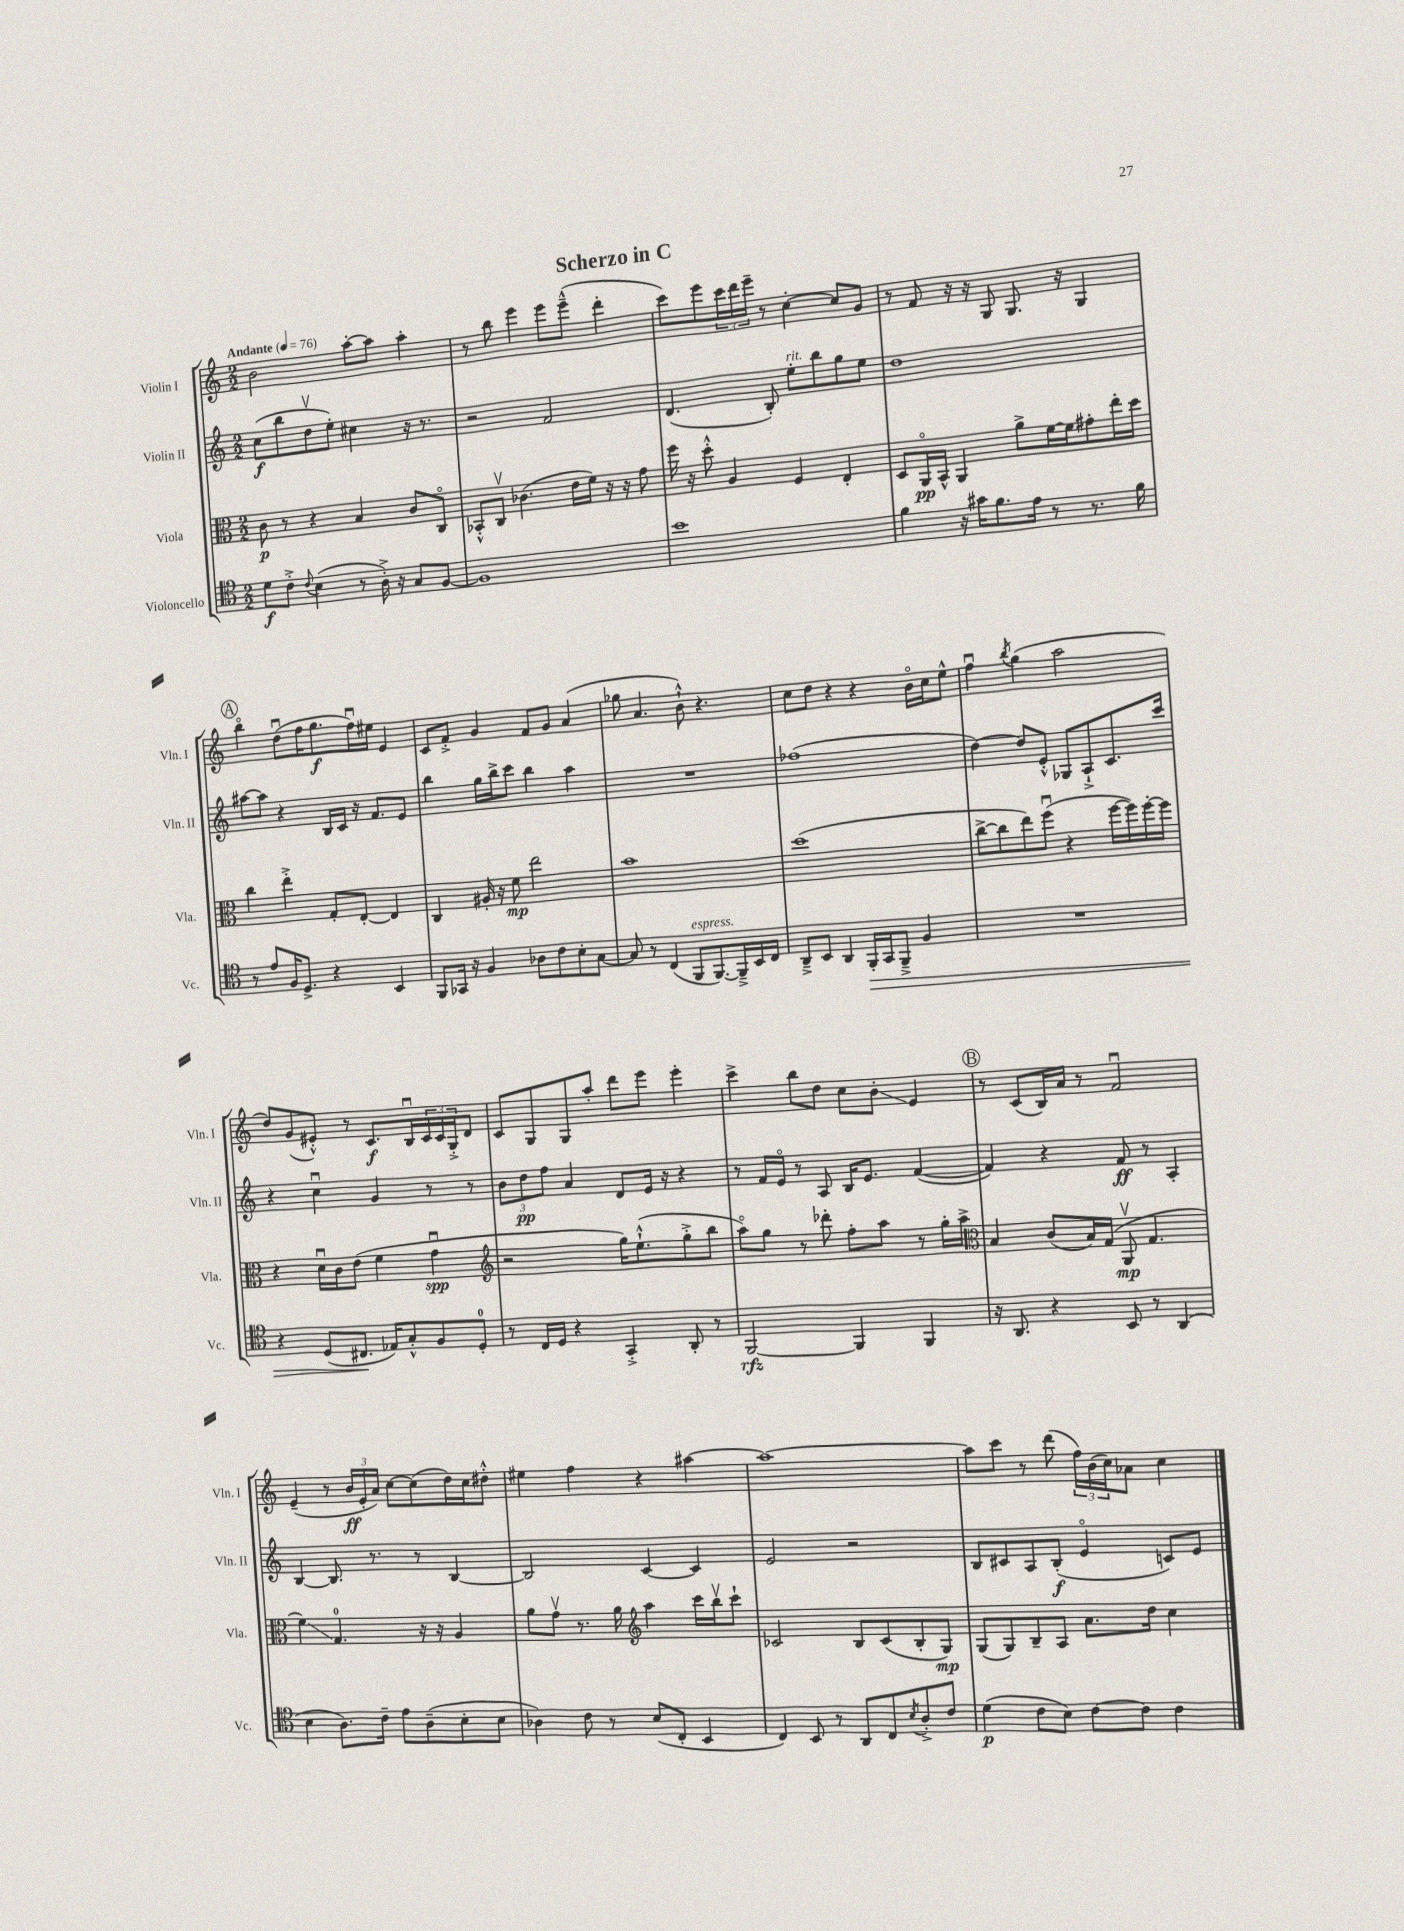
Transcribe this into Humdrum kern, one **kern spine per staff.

**kern	**kern	**kern	**kern
*staff4	*staff3	*staff2	*staff1
*clefC4	*clefC3	*clefG2	*clefG2
*k[]	*k[]	*k[]	*k[]
*M2/2	*M2/2	*M2/2	*M2/2
*MM76	*MM76	*MM76	*MM76
8d	8c	(8cc	2b
8c'^	8r	8bb	.
8qqc	.	.	.
(4B	4r	8ddv	.
.	.	8ee')	.
8r	4B	4cc#	[8aa'
16A'^)	.	.	8aa]
16r	.	.	.
8G	8c	16r	4aa'
.	.	8.r	.
[8F	8Co	.	.
=	=	=	=
1F]	8BB-'^^	2r	8r
.	8Cv	.	8bb
.	(4.c-	.	4eee
.	.	2f	8eee
.	16e	.	(8eee~^^
.	16f)	.	.
.	16r	.	4ddd'
.	16r	.	.
.	8g	.	.
=	=	=	=
1b	16ff	(4.d	8ccc)
.	16r	.	.
.	8dd'^^	.	8eee
.	4A	.	24ccc
.	.	.	24ddd
.	.	.	24eee~
.	.	8B')	8r
.	4F	8ee'	[4cc'
.	.	8bb	.
.	4E'	8gg	8cc]
.	.	8ee	8g
=	=	=	=
4f	8D	1dd	8r
.	16AAo	.	8f
.	16BB^^	.	.
16r	4AA	.	16r
16g#	.	.	16r
8.f	.	.	8G
.	8a^	.	8.G
16e	.	.	.
8r	[16f	.	.
.	16f]	.	16r
8.r	8g#'	.	4G
.	16ee'	.	.
16f	16dd	.	.
=	=	=	=
8r	4cc	[8aa#	4bbo
8e	.	8aa#]	.
16F	4ee'^	4r	(8ddu
8.D^	.	.	.
.	.	.	16ff
.	.	.	8.gg
4r	8G'	16B	.
.	.	16c	.
.	[8E'	16r	16ffu)
.	.	8.f	16ee#
4BB	4E]	.	4e
.	.	8e	.
=	=	=	=
8FF	4C	4bb	8c
16GG-	.	.	8f'^
16r	.	.	.
4F	16A#'	16gg	4g
.	16r	16bb^	.
.	8f	8ccc	.
8A-	2ee	4bb	8f
8c	.	.	8g
8B'	.	4aa	(4a
[8G	.	.	.
=	=	=	=
8G]	1b	1r	8gg-
8r	.	.	4.a
(4C	.	.	.
8FF	.	.	8b`^^)
[8.FF)	.	.	4.r
16FF~^]	.	.	.
16BB	.	.	.
16C	.	.	.
=	=	=	=
8AA~^	(1dd	(1ff-	8cc
8BB	.	.	8dd
4AA	.	.	4r
16FF'	.	.	4r
16GG	.	.	.
8FF~^	.	.	.
4F	.	.	16bo
.	.	.	16cc
.	.	.	8ee^^
=	=	=	=
1r	[8cc^	[4dd)	4ffu
.	8cc]	.	.
.	.	.	8qbb
.	8ee)	8dd]	(4gg
.	(8ffu	8e'^^	.
.	4r	8G-	2aa
.	.	8A`^	.
.	[16ff	8.c	.
.	16ff])	.	.
.	[16ff'	.	.
.	16ff]	16ccc	.
=	=	=	=
4r	4r	4r	8dd)
.	.	.	(8g
(8D	16du	4ccu	8e#'^^)
.	16c	.	.
8.C#	(8e	.	8r
.	4f	4g	8.c
16E-)	.	.	.
8G'^^	.	.	.
.	.	.	16Bu
8F	4gu	8r	24c
.	.	.	24c
.	.	.	24G'^
8D'	.	8r	8d
=	=	=	=
*	*clefG2	*	*
8r	2r	12b	8c
.	.	12dd	.
16C	.	.	8G
.	.	12ff	.
16D	.	.	.
4r	.	4a	8G
.	.	.	8aa'
4GG'^	16gg)	8d	8ddd
.	(8.ee`^^	.	.
.	.	16e	8eee
.	.	16r	.
8AA'	8gg'^	4r	4eee'
8r	8bb	.	.
=	=	=	=
[2FF	8aao)	8r	4ccc^
.	8gg	16f	.
.	.	16eo	.
.	8r	8r	8bb
.	8ddd-'	8A	8dd
4FF]	8ff'	16B	8cc
.	.	8.e	.
.	8aa	.	8b'
4FF	8r	([4f	4e
.	16gg'	.	.
.	16aa^	.	.
=	=	=	=
*	*clefC3	*	*
16r	4B	4f])	8r
8.AA	.	.	.
.	.	.	(8c
4r	(8c	4r	16B)
.	.	.	16a
.	16B)	.	8r
.	(16G	.	.
8BB	8AAv	8f	2fu
8r	4.G	8r	.
(4AA	.	4A'	.
=	=	=	=
4B	4f)	[4B	(4e~
8.A)	4.G	8.B]	8r
.	.	.	24b
.	.	.	24e'
16c~	.	8.r	.
.	.	.	24a)
8e	.	.	[8cc
(8A~	16r	8r	(8cc]
.	16r	.	.
8B'	4A	[4B	16dd)
.	.	.	16cc
8B	.	.	8dd#'^^
=	=	=	=
4A-)	8a	2B]	4ee#
.	8gv	.	.
8c	8.r	.	4ff
8r	.	.	.
.	16a	.	.
*	*clefG2	*	*
(8B	4aa	[4c	4r
8C'	.	.	.
4BB	16ccc	4c]	[4aa#
.	16bbv	.	.
.	8ccc`	.	.
=	=	=	=
4C)	2c-	2e	1aa#_
8BB	.	.	.
8r	.	.	.
8AA	8B	2r	.
8C	(8c-	.	.
8qB	.	.	.
8A'^	8B'	.	.
8c	8G)	.	.
=	=	=	=
(4d	(8G	8B	8aa#]
.	8G)	8c#	8ccc
8c	8B~	8A	8r
8B)	8A	(8B'	(8ddd
[8c	8.a	4eo	24ff)
.	.	.	(24b
.	.	.	24cc)
8c]	.	.	8a-
.	16dd	.	.
4c	4cc	8c)	4cc
.	.	8e	.
==	==	==	==
*-	*-	*-	*-
